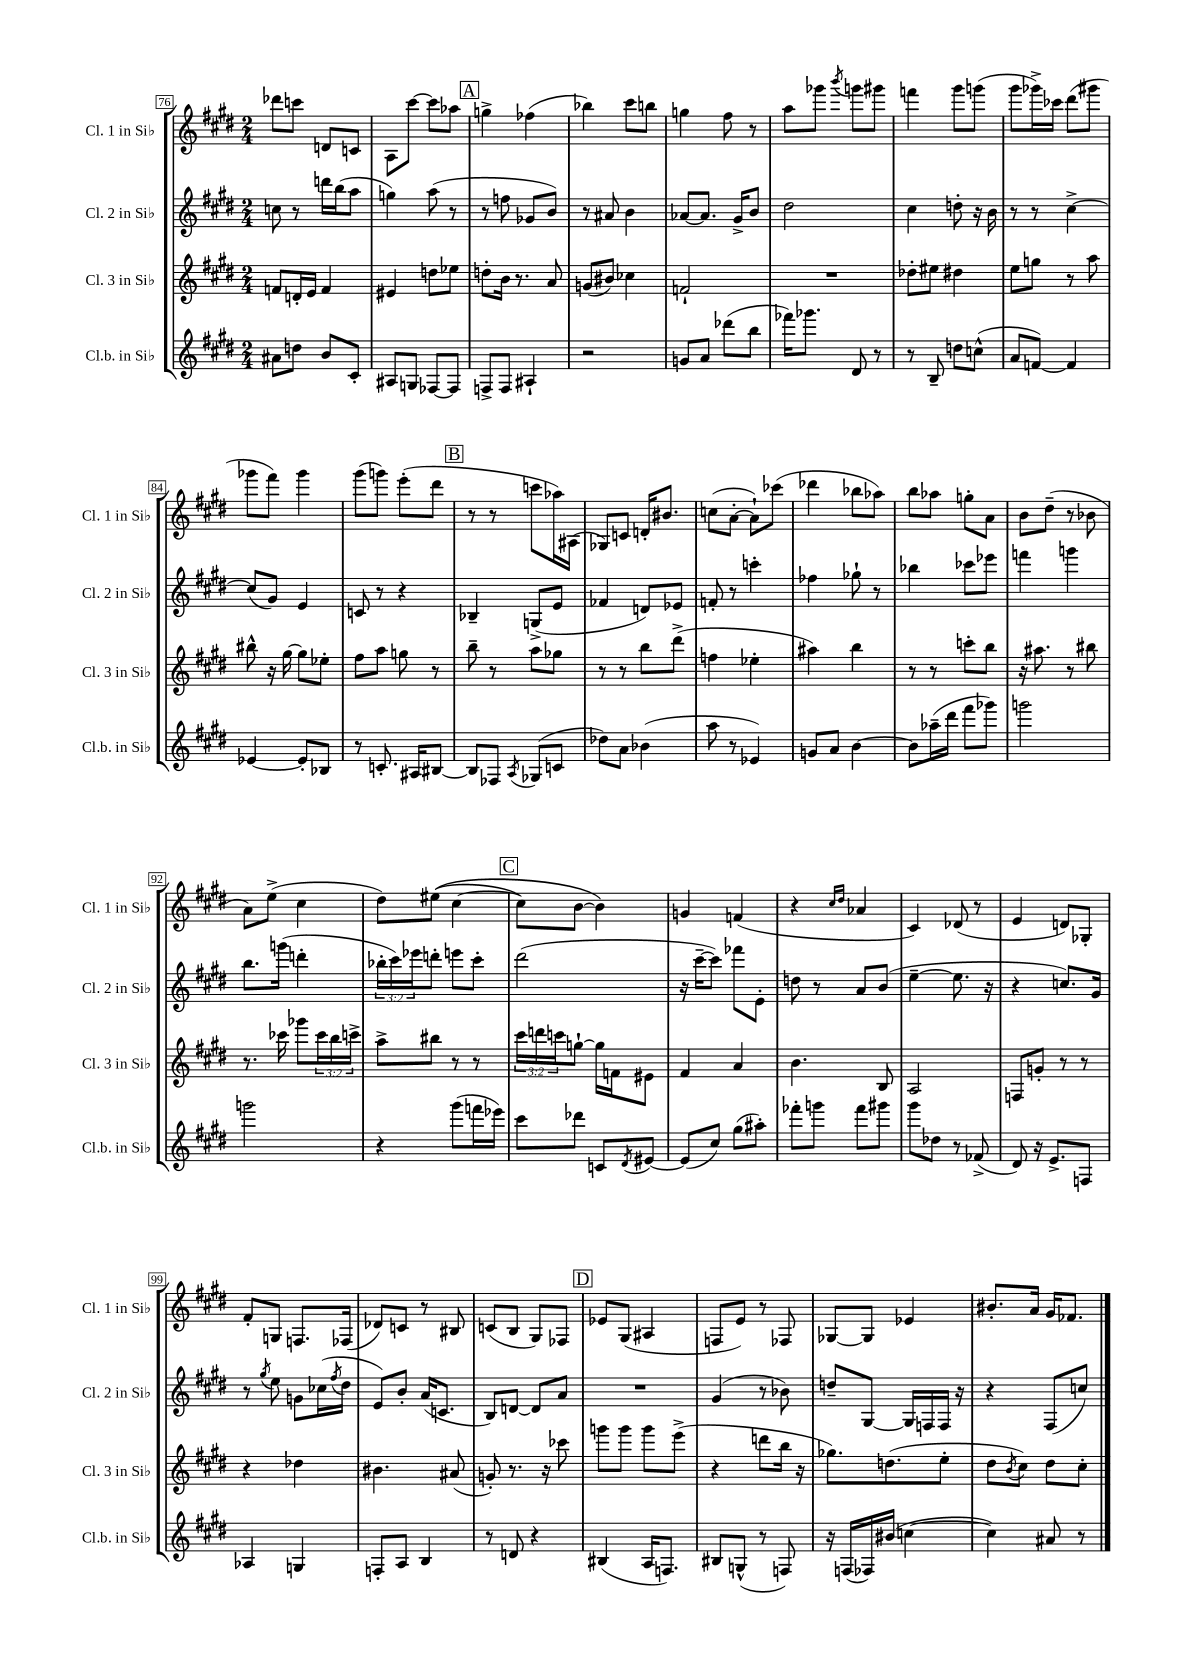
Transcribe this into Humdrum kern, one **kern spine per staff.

**kern	**kern	**kern	**kern
*staff4	*staff3	*staff2	*staff1
*clefG2	*clefG2	*clefG2	*clefG2
*k[f#c#g#d#]	*k[f#c#g#d#]	*k[f#c#g#d#]	*k[f#c#g#d#]
*M2/4	*M2/4	*M2/4	*M2/4
8a#	8f	8cc	8ddd-
8dd	16d'	8r	8ccc
.	16e	.	.
8b	4f	16ddd	8d
.	.	(16bb	.
8c#'	.	8aa	8c
=	=	=	=
8A#	4e#	4gg)	8A
8G	.	.	[8ccc#
[8F-	8dd	(8aa	8ccc#]
8F-]	8ee-	8r	8aa-
=	=	=	=
8F^	8dd'	8r	4gg^
8F	16b	8ff	.
.	8.r	.	.
4A#`	.	8g-	(4ff-
.	8a	8b)	.
=	=	=	=
2r	(8g	8r	4bb-)
.	8b#)	8a#	.
.	4cc-	4b	8ccc#
.	.	.	8bb
=	=	=	=
8g	2f`	[8a-	4gg
8a	.	8.a-]	.
(8ddd-	.	.	8ff#
.	.	16g#^	.
8bb	.	8b	8r
=	=	=	=
16fff-)	2r	2dd#	8aa
8.ggg-	.	.	.
.	.	.	8ggg-
.	.	.	8qbbb
8d#	.	.	8ggg
8r	.	.	8ggg#
=	=	=	=
8r	8dd-'	4cc#	4fff
8B~	8ee#	.	.
8dd	4dd#	8dd'	8ggg#
(8cc^^	.	16r	(8ggg
.	.	16b	.
=	=	=	=
8a	8ee	8r	8ggg#
[8f)	8gg	8r	16ggg-^)
.	.	.	16ccc-
4f]	8r	[4cc#^	(8ddd#
.	8aa	.	8ggg#
=	=	=	=
[4e-	8bb#^^	(8cc#]	8ggg-
.	16r	8g#)	8fff#)
.	[16gg#	.	.
8e-']	8gg#]	4e	4ggg-
8B-	8ee-'	.	.
=	=	=	=
8r	8ff#	8c	(8ggg#
8.c'	8aa	8r	8ggg)
.	8gg	4r	(8eee'
16A#	.	.	.
[8B#	8r	.	8ddd#
=	=	=	=
8B#]	8bb~	4B-~	8r
8F-	8r	.	8r
8qA	.	.	.
(8G-	8aa	(8G^	8ccc
8c	8gg-	8e	16aa-)
.	.	.	(16A#
=	=	=	=
8dd-)	8r	4f-	8G-)
8a	8r	.	8c
(4b-	8bb	8d)	16d'
.	.	.	8.b#
.	(8ddd#^	8e-	.
=	=	=	=
8aa	4ff	8f'	(8cc
8r	.	8r	[8a'
4e-)	4ee-'	4ccc'	8a`])
.	.	.	(8ccc-
=	=	=	=
8g	4aa#)	4ff-	4ddd-
8a	.	.	.
[4b	4bb	8gg-`	8bb-
.	.	8r	8aa-)
=	=	=	=
8b]	8r	4bb-	8bb
(16aa-~	8r	.	8aa-
16ddd#	.	.	.
8fff#	8ccc'	8ccc-	8gg'
8ggg-)	8bb	8eee-	8a
=	=	=	=
2ggg	16r	4fff	8b
.	8.aa#	.	.
.	.	.	(8dd#~
.	8r	4ggg	8r
.	8bb#	.	8b-
=	=	=	=
2ggg	8.r	8.bb	8a)
.	.	.	(8ee^
.	16ccc-	(16ggg	.
.	8ggg-	4ddd'	4cc#
.	24ccc-	.	.
.	24bb	.	.
.	24ccc^	.	.
=	=	=	=
4r	8aa^	24bb-'	8dd#)
.	.	24ccc#)	.
.	.	24eee-	.
.	8bb#	8ddd'	&((8ee#
(8ggg#	8r	8eee	[4cc#
16fff	8r	8ccc#'	.
16eee-)	.	.	.
=	=	=	=
8ccc#	24ccc#	(2ddd#	8cc#])
.	24ddd	.	.
.	24ccc	.	.
8ddd-	[8gg`	.	[8b
8c	16gg]	.	4b]&)
.	16f	.	.
8qd#	.	.	.
[8e#	8e#	.	.
=	=	=	=
(8e#]	4f#	16r	4g
.	.	[16ccc#~	.
8cc#)	.	8ccc#])	.
(8gg#	4a	8fff-	(4f
8aa#')	.	8e'	.
=	=	=	=
8fff-'	4.b	8dd	4r
8ggg	.	8r	.
.	.	.	16qqcc#
.	.	.	16qqdd#
8fff-	.	8a	4a-
8ggg#	8B	(8b	.
=	=	=	=
8ggg#	2A	[4ee~	4c#)
8dd-	.	.	.
8r	.	8.ee]	(8d-
(8f-^	.	.	8r
.	.	16r	.
=	=	=	=
8d#)	8F	4r	4e
16r	8g'	.	.
8.e^	.	.	.
.	8r	8.cc)	8d)
8F	8r	.	8G-'
.	.	16g#	.
=	=	=	=
4A-	4r	8r	8f#'
.	.	8qgg#	.
.	.	8ee	8G
4G	4dd-	8g	8.F
.	.	(16cc-	.
.	.	8qff#	.
.	.	16dd#	(16F-
=	=	=	=
8F'	4.b#	8e)	8d-)
8A	.	8b'	8c
4B	.	(16a	8r
.	.	8.c	.
.	(8a#	.	8B#
=	=	=	=
8r	8g')	8B)	(8c
8d	8.r	[8d	8B
4r	.	8d]	8G#)
.	16r	.	.
.	8ccc-	8a	8F-
=	=	=	=
(4B#	8ggg	2r	8e-
.	8ggg	.	(8G#
16A	8ggg	.	4A#
8.F)	.	.	.
.	(8eee^	.	.
=	=	=	=
8B#	4r	(4g#	8F
(8G^^	.	.	8e)
8r	8ddd	8r	8r
8F)	16bb	8b-)	8F-
.	16r	.	.
=	=	=	=
16r	8.gg-)	8dd~	[8G-
(16F	.	.	.
16F-)	.	[8G#	8G-]
(16b#	(8.dd	.	.
[4cc	.	16G#]	4e-
.	.	16F	.
.	8ee'	16F	.
.	.	16r	.
=	=	=	=
4cc])	8dd#	4r	8.b#'
.	8qb	.	.
.	8cc#)	.	.
.	.	.	16a
8a#	8dd#	(8F#	16g#
.	.	.	8.f-
8r	8cc#'	8cc)	.
==	==	==	==
*-	*-	*-	*-
